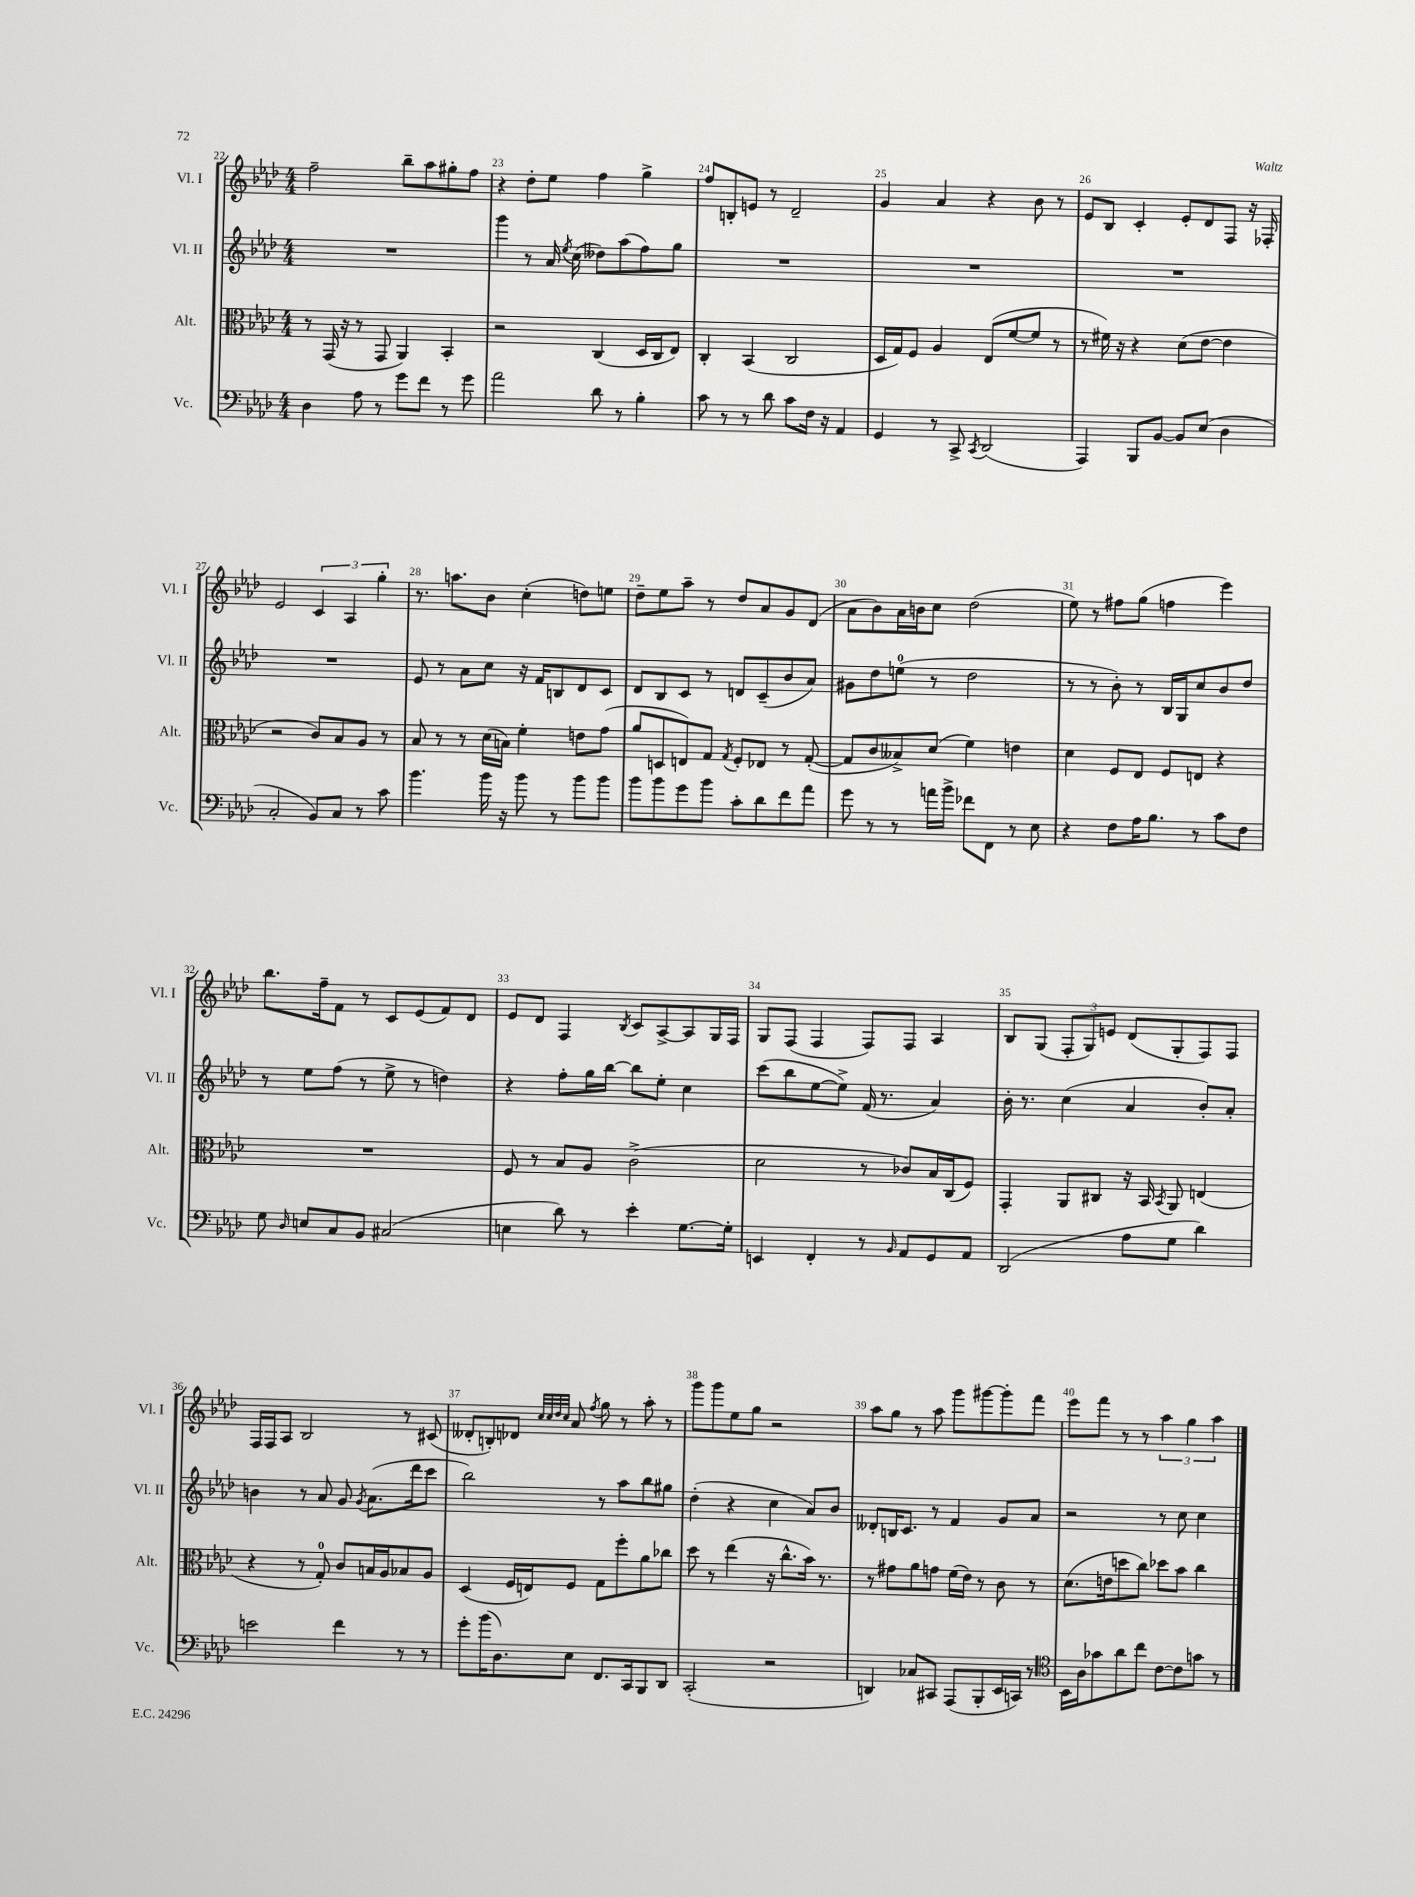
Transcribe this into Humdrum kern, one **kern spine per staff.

**kern	**kern	**kern	**kern
*part4	*part3	*part2	*part1
*staff4	*staff3	*staff2	*staff1
*I"Vc.	*I"Alt.	*I"Vl. II	*I"Vl. I
*I'Vc.	*I'Alt.	*I'Vl. II	*I'Vl. I
*clefF4	*clefC3	*clefG2	*clefG2
*k[b-e-a-d-]	*k[b-e-a-d-]	*k[b-e-a-d-]	*k[b-e-a-d-]
*M4/4	*M4/4	*M4/4	*M4/4
=22	=22	=22	=22
4D-\	8r	1r	2ff~\
.	(16GG/	.	.
.	16r	.	.
8A-\	8r	.	.
8r	8GG/	.	.
8g\L	4AA-/)	.	8bb-~\L
8f\J	.	.	8aa-\
8r	4BB-'/	.	8gg#X'\
8g\	.	.	8ff\J
=23	=23	=23	=23
2a-\	2r	4ggg\	4r
.	.	8r	8dd-'\L
.	.	16a-/	8ee-\J
.	.	8qee-/	.
.	.	(16cc\	.
8d-\	(4C/	8dd--X\L)	4ff\
8r	.	(8aa-\	.
4B-'\	16D-/LL	8ff\)	4gg^\
.	16C/J	.	.
.	8E-/J)	8gg\J	.
=24	=24	=24	=24
8c\	4C'/	1r	8ff/L
8r	.	.	8Bn'/
8r	(4BB-/	.	8en/J
8d-\	.	.	8r
8c\L	2C/	.	2d-~/
16F\Jk	.	.	.
16r	.	.	.
4AA-/	.	.	.
=25	=25	=25	=25
4GG/	16D-/LL	1r	4g/
.	16G/J)	.	.
.	8F/J	.	.
8r	4A-/	.	4a-/
8CC^/	.	.	.
8qCC/	.	.	.
(2DD-/	(8E-/L	.	4r
.	[8f/	.	.
.	8f/J]	.	8b-\
.	8r	.	8r
=26	=26	=26	=26
4AAA-/)	8r	1r	8e-/L
.	16f#X\)	.	8B-/J
.	16r	.	.
8BBB-/L	4r	.	4c'/
[8BB-/J	.	.	.
8BB-/L]	(8d-\L	.	8e-'/L
(8E-/J	[8e-\J	.	8d-/
4D-\	4e-\]	.	8F/J
.	.	.	16r
.	.	.	16F-X'/
!!LO:LB:g=z
=27	=27	=27	=27
2C'/	2r	1r	2e-/
8BB-/L)	8c/L)	.	6c/
8C/J	8B-/	.	.
.	.	.	6A-/
8r	8A-/J	.	.
.	.	.	6gg'\
8c\	8r	.	.
=28	=28	=28	=28
4.b-\	8B-/	8e-/	8.r
.	8r	8r	.
.	.	.	8.aan\L
.	8r	8a-\L	.
16b-\	(16d-\LL	8cc\J	8b-\J
16r	16Bn\JJ)	.	.
8b-\	4f'\	16r	(4cc'\
.	.	16f/KL	.
8r	.	8Bn/	.
8b-\L	8en\L	8d-/	8ddn\L)
8b-\J	(8g\J	8c/J	8een\J
=29	=29	=29	=29
8b-\L	8a-/L	8d-/L	8dd-~\L
8b-\	8Dn/	8B-/	8ee-\
8g\	8En/)	8c/J	8aa-~\J
8b-\J	8G/J	8r	8r
.	8qG/	.	.
8c'\L	8F'/L	8dn/L	8dd-/L
8d-\	8E-X/J	(8c~/	8a-/
8f\	8r	8b-/	8g/
8a-\J	([8G'/	8a-/J)	(8d-/J
=30	=30	=30	=30
8g\	8G/L]	8g#X\L	8a-\L
8r	8c/	8dd-\	8b-\)
8r	8B--X^/)	(8een\J	16a-\L
.	.	.	16bn\J
16an\LL	(8d-/J	8r	8cc\J
16b-^\JJ	.	.	.
8f-X\L	4f\)	2dd-\	(2dd-\
8FF\J	.	.	.
8r	4en\	.	.
8E-\	.	.	.
=31	=31	=31	=31
4r	4d-\	8r	8ee-\)
.	.	8r	8r
8F\L	8F/L	8b-'\)	8ff#X\L
16A-\K	8E-/J	8r	(8gg\J
8.B-\J	.	.	.
.	8F/L	16B-/LL	4ffn\
.	.	16G/J	.
8r	8En/J	8cc/	.
8c\L	4r	8b-/	4eee-\)
8F\J	.	8dd-/J	.
!!LO:LB:g=z
=32	=32	=32	=32
8G\	1r	8r	8.bb-\L
16qqD-/	.	.	.
8En/L	.	8ee-\L	.
.	.	.	16ff~\k
8C/	.	(8ff\J	8f\J
8BB-/J	.	8r	8r
(2C#X/	.	8ee-^\	8c/L
.	.	8r	(8e-/
.	.	4ddn\)	8f/)
.	.	.	8d-/J
=33	=33	=33	=33
4En\	8F/	4r	8e-/L
.	8r	.	8d-/J
8d-\)	8B-/L	8ff'\L	4F/
8r	8A-/J	16gg\L	.
.	.	[16bb-\JJ	.
.	.	.	8qB-/
4e-'\	(2c^\	8bb-\L]	8c/L
.	.	8ee-'\J	[8A-^/
[8.G\L	.	4cc\	8A-/]
.	.	.	16G/L
16G'\Jk]	.	.	16F/JJ
=34	=34	=34	=34
4EEn/	2d-\	(8ccc\L	8G/L
.	.	8bb-\	(8F/J
4FF'/	.	[8ee-\	4F/
.	.	8ee-^\J])	.
8r	8r	(16f/	8F/L)
.	.	8.r	.
16qqBB-/	.	.	.
8AA-/L	8c-X/L)	.	8F/J
8GG/	16B-/L	4a-/)	4A-/
.	(16C/J	.	.
8AA-/J	8F/J)	.	.
=35	=35	=35	=35
(2DD-/	4GG'/	16b-'\	8B-/L
.	.	8.r	.
.	.	.	(8G/J
.	8AA-/L	(4cc\	12F'/L
.	.	.	12G/)
.	8C#X/J	.	.
.	.	.	12en/J
8A-\L	16r	4a-/	(8d-/L
.	16BB-/	.	.
.	8qBB-/	.	.
8G\J	8AA-/	.	8G'/
4d-\)	(4En/	8b-'/L)	8F/)
.	.	8a-'/J	8F/J
!!LO:LB:g=z
=36	=36	=36	=36
2en\	4r	4bn\	16F/LL
.	.	.	16F/J
.	.	.	8A-/J
.	8r	8r	2B-/
.	8G'/)	8a-/	.
4f\	8c/L	8g/	.
.	.	8qg/	.
.	16Bn/L	(8.a-\L	.
.	16A-/J	.	.
8r	8B-X/	.	8r
.	.	16ddd-\k	.
8r	8A-/J	8ccc\J	(8c#X/
=37	=37	=37	=37
8g'\L	(4D-/	2bb-\)	8d--X'/L
(16b-\K	.	.	8Bn'/)
8.D-\)	.	.	.
.	16F/LL	.	8d-X/J
.	16En/J)	.	.
.	.	.	32qqcc/LLL
.	.	.	32qqcc/
.	.	.	32qqdd-/
.	.	.	32qqcc/JJJ
8E-\J	8F/J	.	8a-/
.	.	.	8qff/
8.FF/L	8G\L	8r	8gg\
.	8ff'\	8aa-\L	8r
16CC/k	.	.	.
8BBB-/	8a-\	8bb-\	8aa-'\
8DD-/J	8cc-X\J	8gg#X\J	8r
=38	=38	=38	=38
(2CC'/	8dd-\	(4dd-'\	8ggg\L
.	8r	.	8ggg\
.	(4ee-\	4r	8ee-\
.	.	.	8gg\J
2r	16r	4cc\	2r
.	8.cc^^\L	.	.
.	16b-\Jk)	8a-/L)	.
.	8.r	.	.
.	.	8b-/J	.
=39	=39	=39	=39
4DDn/)	8r	8d--X'/L	8aa-\L
.	8g#X\L	16Bn/K	8gg\J
.	.	8.c/J	.
8C-X/L	8a-\	.	8r
8CC#X/J	8gn\J	8r	8aa-\
(8AAA-/L	(16f\LL	4f/	8ggg\L
.	16e-\JJ)	.	.
8BBB-'/	8r	.	[8ggg#X\
16EE-/L	8c\	8g/L	8ggg#'\]
16CCn/JJ)	.	.	.
8r	8r	8a-/J	8fff\J
=40	=40	=40	=40
*clefC4	*	*	*
16BB-\LL	(8.d-\L	2r	8eee-\L
16A-\J	.	.	.
8g-X\	.	.	8fff\J
.	16en\k	.	.
8a-\	8ddn\	.	8r
8cc\J	8cc\J)	.	8r
[8c\L	8dd-X\L	8r	6aa-\
8c\]	8b-\J	8cc\	.
.	.	.	6gg\
8gn\J	4cc\	4cc\	.
.	.	.	6aa-\
8r	.	.	.
==	==	==	==
*-	*-	*-	*-
